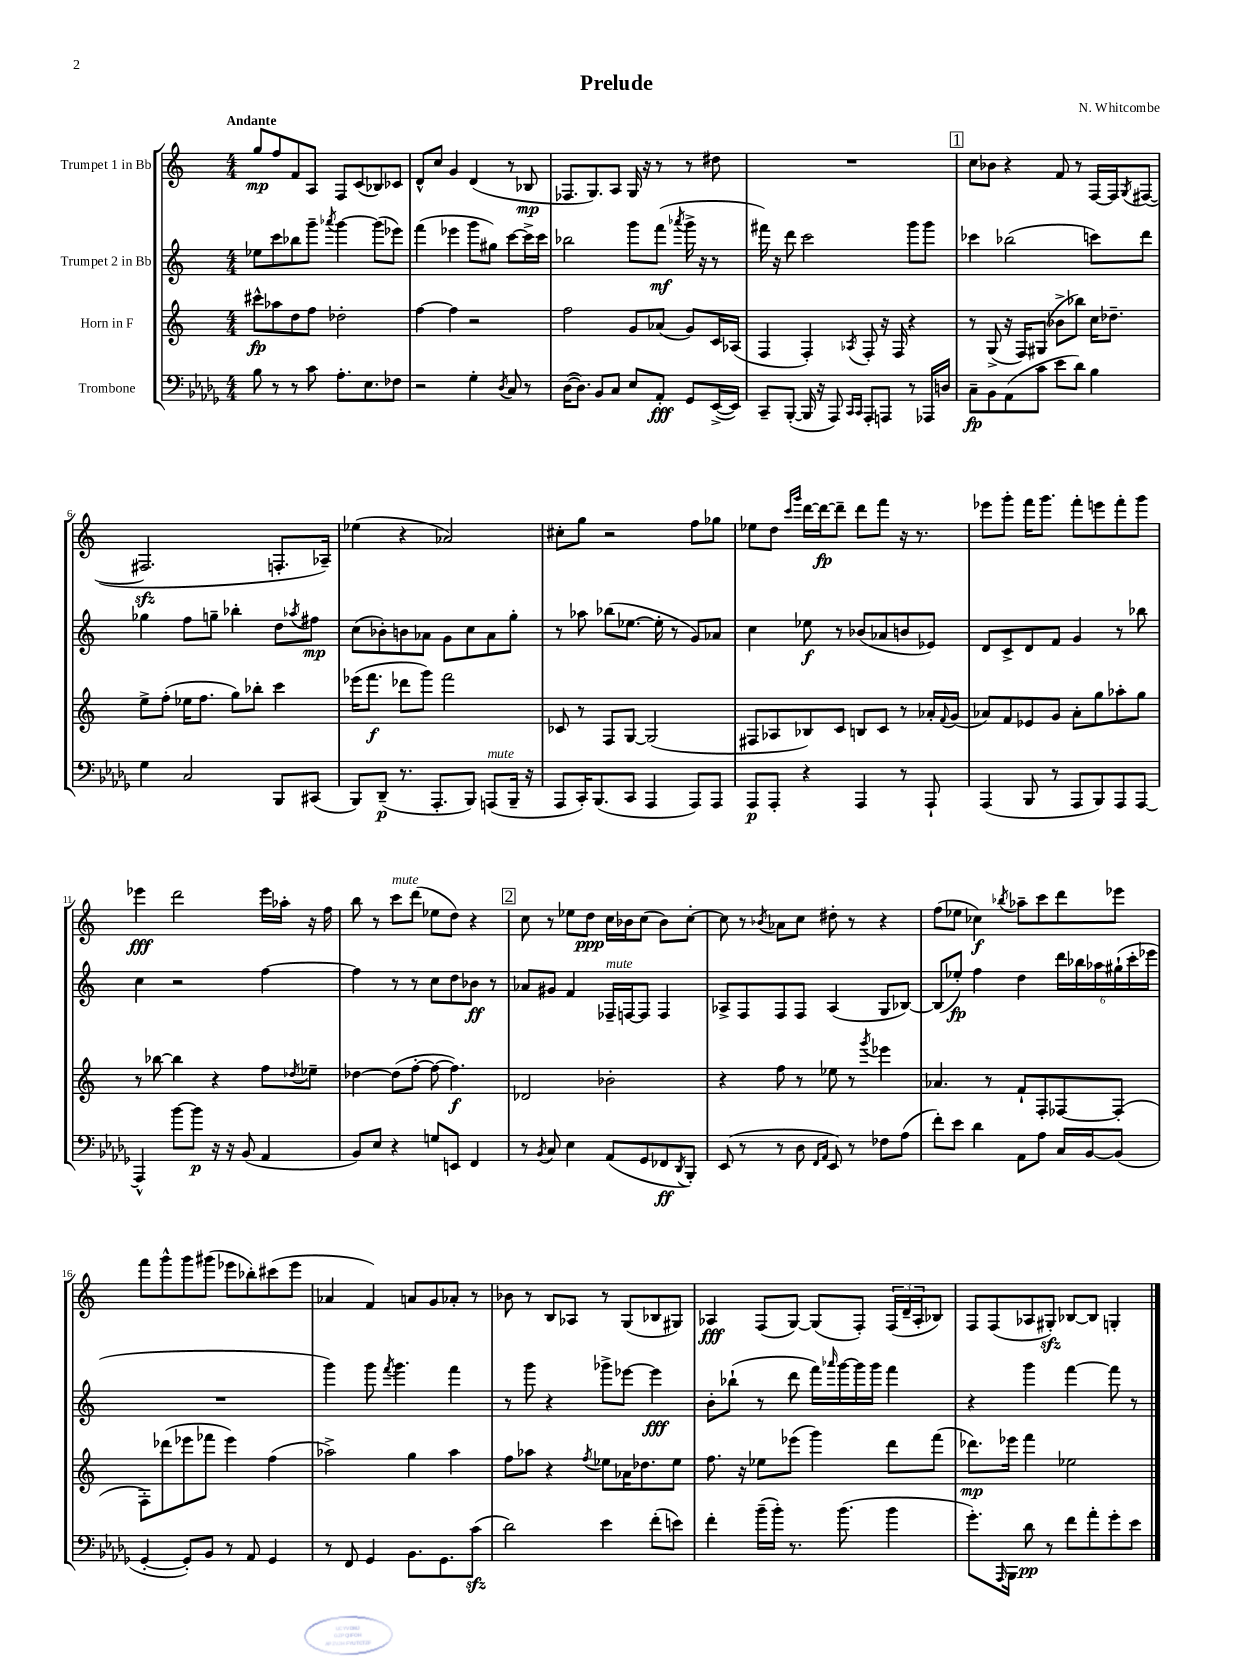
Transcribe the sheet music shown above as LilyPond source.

\header { title = "Prelude" composer = "N. Whitcombe" }
<<
\new StaffGroup <<
\new Staff = "s0" \with { instrumentName = "Trumpet 1 in Bb" } {
    \clef treble \key c \major \numericTimeSignature \time 4/4 \tempo "Andante"
    g''8\mp f''8 f'8 a8 f8 c'8( bes8) ces'8 |
    d'8-^ c''8 g'4 d'4( r8 bes8\mp |
    fes8. g8.) a8 g16 r16 r8 r8 dis''8 |
    R1 |
    \mark \markup { \box "1" } c''8 bes'8 r4 f'8 r8 f16~ f16 \acciaccatura { g8 } fis8~( |
    fis2.\sfz f8.-. aes16--) |
    ees''4( r4 aes'2) |
    cis''8-. g''8 r2 f''8 ges''8 |
    ees''8 d''8 \grace { c'''16 g'''16 } d'''16~ d'''16~\fp d'''8-- d'''8 f'''8 r16 r8. |
    ees'''8 g'''8-. f'''16 g'''8. f'''8-. e'''8 f'''8-. g'''8 |
    ees'''4\fff d'''2 ees'''16 aes''16-. r16 f''16 |
    b''8 r8 c'''8^\markup { \italic "mute" } d'''8( ees''8 d''8) r4 |
    \mark \markup { \box "2" } c''8 r8 ees''8 d''8\ppp c''16 bes'16 c''8( bes'8) c''8~-. |
    c''8 r8 \acciaccatura { bes'8 } aes'8 c''8 dis''8-. r8 r4 |
    f''8( ees''8 ces''4\f) \acciaccatura { bes''8 } aes''8-- c'''8 d'''8 ees'''8 |
    f'''8 g'''8-^ g'''8 gis'''8( ees'''8 bes''8-.) cis'''8( ees'''8 |
    aes'4 f'4) a'8 g'8 aes'8-. r8 |
    bes'8 r8 b8 aes8 r8 g8( bes8 gis8) |
    aes4\fff f8( g8~) g8( f8-.) \tuplet 3/2 { f16( d'16-- aes16-. } bes8) |
    f8 f8( aes8 gis8-.\sfz) bes8~ bes8 g4-. \bar "|." |
}
\new Staff = "s1" \with { instrumentName = "Trumpet 2 in Bb" } {
    \clef treble \key c \major \numericTimeSignature \time 4/4
    ees''8 c'''8 bes''8 g'''8-- \acciaccatura { aes'''8 } g'''4~ g'''8( ees'''8) |
    f'''4( ees'''4 g'''8 gis''8) c'''8~ c'''16-> c'''16 |
    bes''2 g'''8 f'''8\mf( \acciaccatura { aes'''8 } g'''16-> r16 r8 |
    fis'''16) r16 d'''8 c'''2 g'''8 g'''8 |
    \mark \markup { \box "1" } ces'''4 bes''2( c'''8) d'''8 |
    ges''4 f''8 g''8-- bes''4-. d''8 \acciaccatura { aes''8 } fis''8\mp |
    c''8( bes'8-.) b'8 aes'8 g'8 c''8 aes'8 g''8-. |
    r8 aes''8 bes''8( ees''8.~ ees''16-. r8 g'8) aes'8 |
    c''4 ees''8\f r8 bes'8( aes'8 b'8 ees'8) |
    d'8 c'8-> d'8 f'8 g'4 r8 bes''8 |
    c''4 r2 f''4~ |
    f''4 r8 r8 c''8 d''8 bes'8\ff r8 |
    \mark \markup { \box "2" } aes'8 gis'8 f'4 fes16--^\markup { \italic "mute" } f16~ f8 f4 |
    aes8-> f8 f8 f8 aes4( g8 bes8~) |
    bes8( ees''8-.\fp) f''4 d''4 \tuplet 6/4 { d'''16 bes''16 aes''16 gis''16-!( c'''16-. ees'''16 } |
    R1 |
    g'''4) g'''8 \acciaccatura { f'''8 } g'''4. f'''4 |
    r8 g'''8 r4 ges'''8-> ees'''8~ ees'''4\fff |
    b'8-. bes''8-!( r8 d'''8 f'''16) \grace { aes'''16 } g'''16~ g'''16 g'''16 f'''4 |
    r4 g'''4 f'''4~ f'''8 r8 \bar "|." |
}
\new Staff = "s2" \with { instrumentName = "Horn in F" } {
    \clef treble \key c \major \numericTimeSignature \time 4/4
    cis'''8-^\fp aes''8 d''8 f''8 des''2-. |
    f''4~ f''4 r2 |
    f''2 g'8 aes'8( g'8) c'16 aes16( |
    f4 f4-.) \acciaccatura { aes8 } f8-. r16 f16 r4 |
    \mark \markup { \box "1" } r8 g8->( r16 f16) gis8( bes'8-> bes''8) c''16 des''8.-- |
    e''8-> f''8-.( ees''16 f''8. g''8) bes''8-. c'''4 |
    ees'''16( f'''8.\f des'''8 g'''8) f'''2 |
    ces'8 r8 f8 g8~ g2( |
    fis8 aes8 bes8) c'8 b8 c'8 r8 aes'16-. \appoggiatura { f'8 } g'16( |
    aes'8) f'8 ees'8 g'8 aes'8-. g''8 aes''8-. g''8 |
    r8 bes''8~ bes''4 r4 f''8 \acciaccatura { des''8 } ees''8-- |
    des''4~ des''8( f''8~-. f''8~ f''4.\f) |
    \mark \markup { \box "2" } des'2 bes'2-. |
    r4 f''8 r8 ees''8 r8 \acciaccatura { g'''8 } ees'''4 |
    aes'4. r8 f'8-! f8-. fes8~ fes8-.( |
    f8-.) des'''8( ees'''8 fes'''8 ees'''4) f''4( |
    aes''2->) g''4 aes''4 |
    f''8 aes''8 r4 \acciaccatura { f''8 } ees''8 aes'16 des''8. ees''8 |
    f''8. r16 ees''8 ees'''8( g'''4) d'''8 f'''8( |
    des'''8.\mp) ees'''16 f'''4 ees''2 \bar "|." |
}
\new Staff = "s3" \with { instrumentName = "Trombone" } {
    \clef bass \key des \major \numericTimeSignature \time 4/4
    bes8 r8 r8 c'8 aes8.-. ees8. fes8 |
    r2 ges4-. \acciaccatura { des8 } c8 r8 |
    des16~( des8.) bes,8 c8 ees8 aes,8-.\fff ges,8 ees,16~->( ees,16) |
    c,8-- bes,,8~-.( bes,,16 r16 aes,,8) \grace { c,16 c,16 } aes,,8-. a,,8 r8 aes,,16 d16 |
    \mark \markup { \box "1" } c8--\fp bes,8 aes,8( c'8 ees'8 des'8) bes4 |
    ges4 c2 bes,,8 cis,8( |
    bes,,8) des,8--\p( r8. aes,,8.-. bes,,8) a,,8^\markup { \italic "mute" }( bes,,16-- r16 |
    aes,,8 c,16-.) bes,,8.( c,8 aes,,4 aes,,8) aes,,8 |
    aes,,8\p aes,,8-. r4 aes,,4 r8 aes,,8-! |
    aes,,4( bes,,8 r8 aes,,8 bes,,8) aes,,8 aes,,8~ |
    aes,,4-^ bes'8~ bes'8\p r16 r16 bes,8( aes,4 |
    bes,8) ees8 r4 g8 e,8 f,4 |
    \mark \markup { \box "2" } r8 \acciaccatura { bes,8 } c8 ees4 aes,8( ges,8 fes,8\ff \acciaccatura { des,8 } bes,,8-.) |
    ees,8( r8 r8 des8 \grace { f,16 aes,16 } ees,8) r8 fes8 aes8( |
    f'8-.) ees'8 des'4 aes,8 aes8 c16 bes,16~ bes,8( |
    ges,4~-. ges,8-.) bes,8 r8 aes,8 ges,4 |
    r8 f,8 ges,4 bes,8. ges,8. c'8\sfz( |
    des'2) ees'4 f'8-.( e'8) |
    f'4-. bes'16--( bes'16-.) r8. bes'8.( bes'4 |
    ges'8.-.) \grace { aes,,16 } bes,,16 des'8\pp r8 f'8 aes'8-. ges'8-. ees'8 \bar "|." |
}
>>
>>
